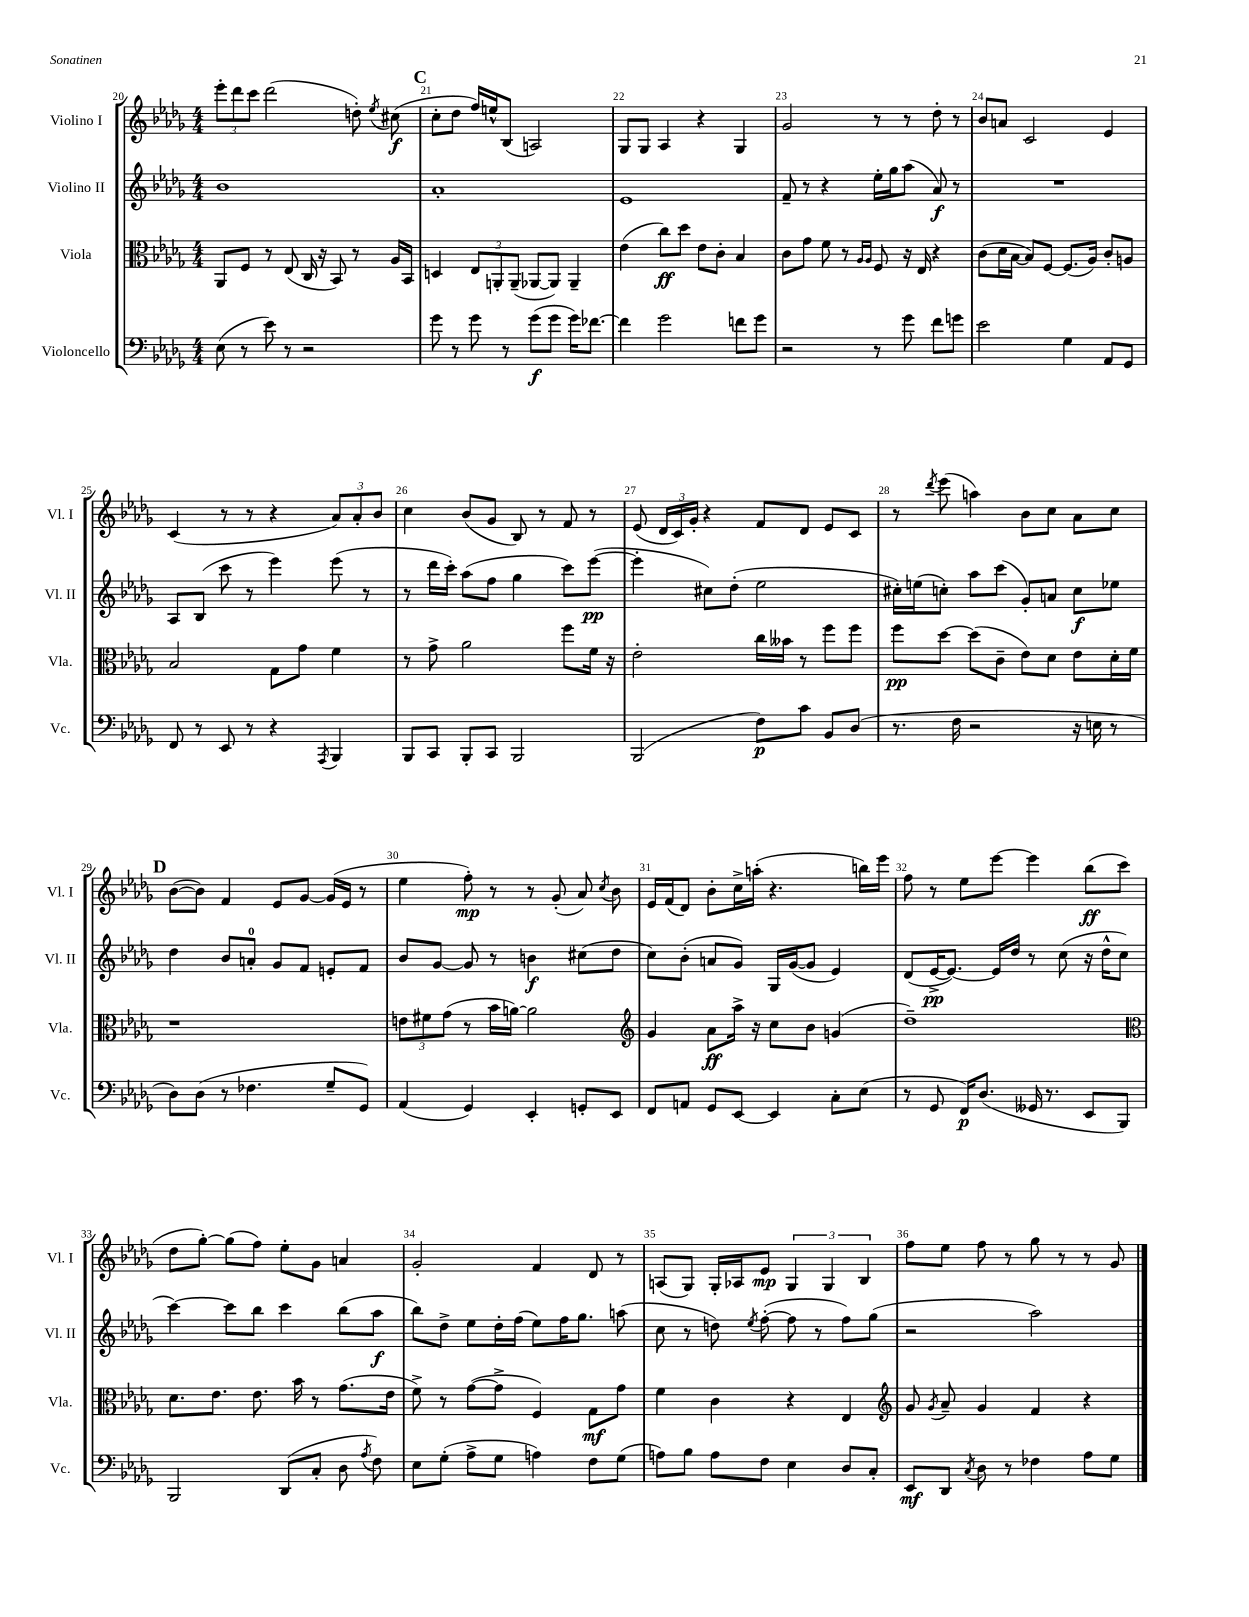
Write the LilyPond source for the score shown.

<<
\new StaffGroup <<
\new Staff = "s0" \with { instrumentName = "Violino I" shortInstrumentName = "Vl. I" } {
    \clef treble \key des \major \numericTimeSignature \time 4/4
    \autoBeamOff \tuplet 3/2 { ees'''8[-. des'''8 c'''8] } des'''2( d''8-.) \acciaccatura { ees''8 } cis''8\f( |
    \mark \markup { \bold "C" } c''8[-. des''8] f''16[) e''16-^ bes8]( a2) |
    ges8[ ges8] aes4 r4 ges4 |
    ges'2 r8 r8 des''8-. r8 |
    bes'8[ a'8] c'2 ees'4 |
    c'4( r8 r8 r4 \tuplet 3/2 { aes'8[) aes'8-. bes'8] } |
    c''4 bes'8[( ges'8] bes8) r8 f'8 r8 |
    ees'8( \tuplet 3/2 { des'16[ c'16) ges'16]-. } r4 f'8[ des'8] ees'8[ c'8] |
    r8 \acciaccatura { des'''8 } ees'''8( a''4) bes'8[ c''8] aes'8[ c''8] |
    \mark \markup { \bold "D" } bes'8[~( bes'8]) f'4 ees'8[ ges'8]~ ges'16[( ees'16] r8 |
    ees''4 f''8-.\mp) r8 r8 ges'8-.( aes'8) \acciaccatura { c''8 } bes'8 |
    ees'16[ f'16( des'8]) bes'8[-. c''16-> a''16]-.( r4. b''16[) ees'''16] |
    f''8 r8 ees''8[ ees'''8]~ ees'''4 bes''8[\ff( c'''8] |
    des''8[ ges''8]~-.) ges''8[( f''8]) ees''8[-. ges'8] a'4 |
    ges'2-. f'4 des'8 r8 |
    a8[( ges8]) ges16[-. aes16 ees'8]\mp \tuplet 3/2 { ges4 ges4 bes4 } |
    f''8[ ees''8] f''8 r8 ges''8 r8 r8 ges'8 \bar "|." |
}
\new Staff = "s1" \with { instrumentName = "Violino II" shortInstrumentName = "Vl. II" } {
    \clef treble \key des \major \numericTimeSignature \time 4/4
    \autoBeamOff bes'1 |
    \mark \markup { \bold "C" } aes'1-. |
    ees'1 |
    f'8-- r8 r4 ees''16[-. ges''16 aes''8]( aes'8\f) r8 |
    R1 |
    aes8[ bes8]( c'''8 r8 ees'''4) ees'''8( r8 |
    r8 des'''16[ c'''16]-.) aes''8[( f''8] ges''4 c'''8[) ees'''8]~\pp( |
    ees'''4-. cis''8[) des''8]-.( ees''2 |
    cis''16[-.) e''16( c''8]-.) aes''8[ c'''8]( ges'8[-.) a'8] c''8[\f ees''8] |
    \mark \markup { \bold "D" } des''4 bes'8[ a'8]-0-. ges'8[ f'8] e'8[-. f'8] |
    bes'8[ ges'8]~ ges'8 r8 b'4\f cis''8[( des''8] |
    c''8[) bes'8]-.( a'8[ ges'8]) ges16[ ges'16~( ges'8] ees'4) |
    des'8[( ees'16~->\pp ees'8.]~) ees'16[ des''16] r8 c''8( r16 des''16[-^ c''8] |
    c'''4~) c'''8[ bes''8] c'''4 bes''8[( aes''8]\f |
    bes''8[) des''8]-> ees''8[ des''16-. f''16]( ees''8[) f''16 ges''8.] a''8( |
    c''8 r8 d''8) \acciaccatura { ees''8 } f''8~-.( f''8 r8 f''8[) ges''8]( |
    r2 aes''2) \bar "|." |
}
\new Staff = "s2" \with { instrumentName = "Viola" shortInstrumentName = "Vla." } {
    \clef alto \key des \major \numericTimeSignature \time 4/4
    \autoBeamOff aes,8[ f8] r8 ees8( c16 r16 bes,8) r8 aes16[ bes,16] |
    \mark \markup { \bold "C" } d4 \tuplet 3/2 { ees8[ a,8-. a,8]--( } aes,8[~ aes,8]) aes,4-- |
    ees'4( c''8[\ff) des''8] ees'8[ c'8]-. bes4 |
    c'8[ ges'8] f'8 r8 \grace { aes16[ aes16] } f8 r16 ees16 r4 |
    c'8[( des'16 bes16]~ bes8[) f8]~ f8.[( aes16]) c'8[-. a8] |
    bes2 ges8[ ges'8] f'4 |
    r8 ges'8-> aes'2 f''8[ f'16] r16 |
    ees'2-. c''16[ beses'16] r8 f''8[ f''8] |
    f''8[\pp des''8]~ des''8[( c'8]-- ees'8[) des'8] ees'8[ des'16-. f'16] |
    \mark \markup { \bold "D" } r1 |
    \tuplet 3/2 { e'8[ fis'8 ges'8]( } r8 bes'16[ a'16]~) a'2 |
    \clef treble ges'4 aes'8[\ff aes''16]-> r16 c''8[ bes'8] g'4( |
    des''1--) |
    \clef alto des'8.[ ees'8.] ees'8. bes'16 r8 ges'8.[( ees'16] |
    f'8->) r8 ges'8[~( ges'8]-> f4) ges8[\mf ges'8] |
    f'4 c'4 r4 ees4 |
    \clef treble ges'8 \acciaccatura { ges'8 } aes'8-- ges'4 f'4 r4 \bar "|." |
}
\new Staff = "s3" \with { instrumentName = "Violoncello" shortInstrumentName = "Vc." } {
    \clef bass \key des \major \numericTimeSignature \time 4/4
    \autoBeamOff ees8( r8 ees'8) r8 r2 |
    \mark \markup { \bold "C" } ges'8 r8 ges'8 r8 ges'8[\f( ges'8] ges'16[) fes'8.]~ |
    fes'4 ges'2 f'8[ ges'8] |
    r2 r8 ges'8 f'8[ g'8] |
    ees'2 ges4 aes,8[ ges,8] |
    f,8 r8 ees,8 r8 r4 \acciaccatura { aes,,8 } bes,,4 |
    bes,,8[ c,8] bes,,8[-. c,8] bes,,2 |
    bes,,2( f8[\p) c'8] bes,8[ des8]( |
    r8. f16 r2 r16 e16 r8 |
    \mark \markup { \bold "D" } des8[) des8]( r8 fes4. ges8[-- ges,8]) |
    aes,4( ges,4) ees,4-. g,8[-. ees,8] |
    f,8[ a,8] ges,8[ ees,8]~ ees,4 c8[-. ees8]( |
    r8 ges,8 f,16[\p) des8.]( geses,16 r8. ees,8[ bes,,8]) |
    bes,,2 des,8[( c8]-. des8 \acciaccatura { aes8 } f8) |
    ees8[ ges8]-.( aes8[-> ges8] a4) f8[ ges8]( |
    a8[) bes8] a8[ f8] ees4 des8[ c8]-. |
    ees,8[\mf des,8] \acciaccatura { c8 } des8 r8 fes4 aes8[ ges8] \bar "|." |
}
>>
>>
\layout { \context { \Score currentBarNumber = #20 \override BarNumber.break-visibility = ##(#f #t #t) barNumberVisibility = #all-bar-numbers-visible } }
